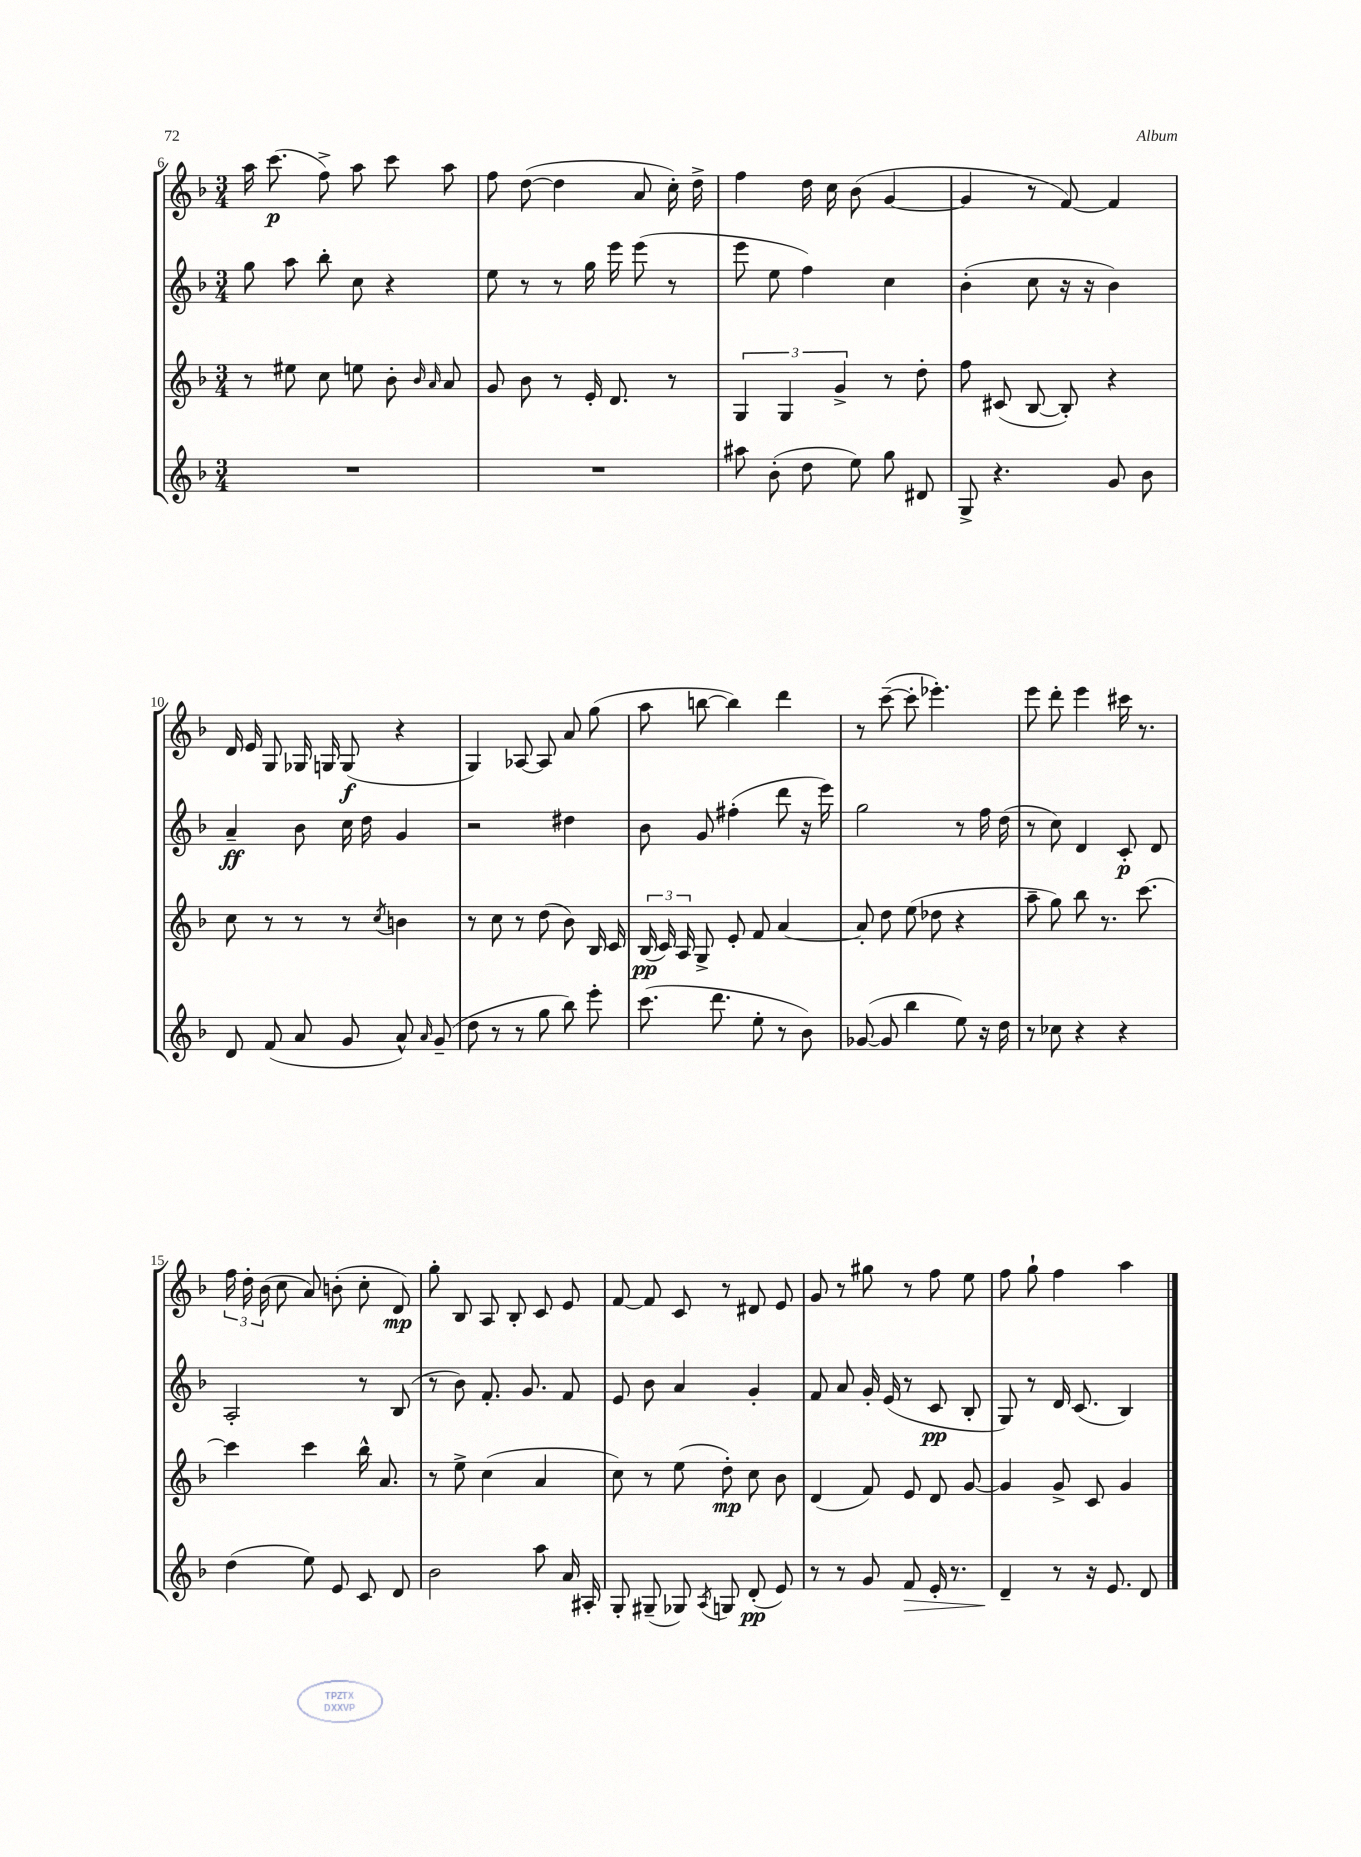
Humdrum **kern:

**kern	**dynam	**kern	**dynam	**kern	**dynam	**kern	**dynam
*part4	*part4	*part3	*part3	*part2	*part2	*part1	*part1
*staff4	*staff4	*staff3	*staff3	*staff2	*staff2	*staff1	*staff1
*clefG2	*	*clefG2	*	*clefG2	*	*clefG2	*
*k[b-]	*	*k[b-]	*	*k[b-]	*	*k[b-]	*
*M3/4	*	*M3/4	*	*M3/4	*	*M3/4	*
=6	=6	=6	=6	=6	=6	=6	=6
2.r	.	8r	.	8gg\	.	16aa\	.
.	.	.	.	.	.	(8.ccc\	p
.	.	8ee#X\	.	8aa\	.	.	.
.	.	8cc\	.	8bb-'\	.	8ff^\)	.
.	.	8een\	.	8cc\	.	8aa\	.
.	.	8b-'\	.	4r	.	8ccc\	.
.	.	16qqb-/	.	.	.	.	.
.	.	16qqa/	.	.	.	.	.
.	.	8a/	.	.	.	8aa\	.
=7	=7	=7	=7	=7	=7	=7	=7
2.r	.	8g/	.	8ee\	.	8ff\	.
.	.	8b-\	.	8r	.	([8dd\	.
.	.	8r	.	8r	.	4dd\]	.
.	.	16e'/	.	16gg\	.	.	.
.	.	8.d/	.	16eee\	.	.	.
.	.	.	.	(8eee\	.	8a/	.
.	.	8r	.	8r	.	16cc'\)	.
.	.	.	.	.	.	16dd^\	.
=8	=8	=8	=8	=8	=8	=8	=8
8aa#X\	.	6G/	.	8eee\	.	4ff\	.
(8b-'\	.	.	.	8ee\	.	.	.
.	.	6G/	.	.	.	.	.
8dd\	.	.	.	4ff\)	.	16dd\	.
.	.	.	.	.	.	16cc\	.
.	.	6g^/	.	.	.	.	.
8ee\)	.	.	.	.	.	(8b-\	.
8gg\	.	8r	.	4cc\	.	[4g/	.
8d#X/	.	8dd'\	.	.	.	.	.
=9	=9	=9	=9	=9	=9	=9	=9
8G^/	.	8ff\	.	(4b-'\	.	4g/]	.
4.r	.	(8c#X/	.	.	.	.	.
.	.	[8B-/	.	8cc\	.	8r	.
.	.	8B-'/])	.	16r	.	[8f/)	.
.	.	.	.	16r	.	.	.
8g/	.	4r	.	4b-\)	.	4f/]	.
8b-\	.	.	.	.	.	.	.
!!LO:LB:g=z
=10	=10	=10	=10	=10	=10	=10	=10
8d/	.	8cc\	.	4a~/	ff	16d/	.
.	.	.	.	.	.	16e/	.
(8f/	.	8r	.	.	.	8G/	.
8a/	.	8r	.	8b-\	.	16G-X/	.
.	.	.	.	.	.	16Gn/	.
8g/	.	8r	.	16cc\	.	(8G/	f
.	.	.	.	16dd\	.	.	.
.	.	8qcc/	.	.	.	.	.
8a^^/)	.	4bn\	.	4g/	.	4r	.
16qqa/	.	.	.	.	.	.	.
(8g~/	.	.	.	.	.	.	.
=11	=11	=11	=11	=11	=11	=11	=11
8dd\	.	8r	.	2r	.	4G/)	.
8r	.	8cc\	.	.	.	.	.
8r	.	8r	.	.	.	[8A-X/	.
8gg\	.	(8dd\	.	.	.	8A-/]	.
8bb-\)	.	8b-\)	.	4dd#X\	.	8a/	.
8eee'\	.	16B-/	.	.	.	(8gg\	.
.	.	16c/	.	.	.	.	.
=12	=12	=12	=12	=12	=12	=12	=12
(8.ccc\	.	(24B-/	pp	8b-\	.	8aa\	.
.	.	24c/)	.	.	.	.	.
.	.	24A/	.	.	.	.	.
.	.	8G^/	.	8g/	.	[8bbn\	.
8.ddd\	.	.	.	.	.	.	.
.	.	8e'/	.	(4ff#X'\	.	4bb\])	.
8ee'\	.	8f/	.	.	.	.	.
8r	.	[4a/	.	8ddd\	.	4ddd\	.
8b-\)	.	.	.	16r	.	.	.
.	.	.	.	16eee\)	.	.	.
=13	=13	=13	=13	=13	=13	=13	=13
([8g-X/	.	8a'/]	.	2gg\	.	8r	.
8g-/]	.	8dd\	.	.	.	([8ccc~\	.
4bb-\	.	(8ee\	.	.	.	8ccc'\]	.
.	.	8dd-X\	.	.	.	4.eee-X'\)	.
8ee\)	.	4r	.	8r	.	.	.
16r	.	.	.	16ff\	.	.	.
16dd\	.	.	.	(16dd\	.	.	.
=14	=14	=14	=14	=14	=14	=14	=14
8r	.	8aa~\	.	8r	.	8eee\	.
8cc-X\	.	8gg\)	.	8cc\)	.	8ddd'\	.
4r	.	8bb-\	.	4d/	.	4eee\	.
.	.	8.r	.	.	.	.	.
4r	.	.	.	8c'/	p	16ccc#X\	.
.	.	[8.ccc\	.	.	.	8.r	.
.	.	.	.	8d/	.	.	.
!!LO:LB:g=z
=15	=15	=15	=15	=15	=15	=15	=15
(4dd\	.	4ccc\]	.	2A'/	.	24ff\	.
.	.	.	.	.	.	24dd'\	.
.	.	.	.	.	.	(24b-\	.
.	.	.	.	.	.	8cc\	.
8ee\)	.	4ccc\	.	.	.	8a/)	.
8e/	.	.	.	.	.	(8bn'\	.
8c/	.	16bb-^^\	.	8r	.	8cc'\	.
.	.	8.a/	.	.	.	.	.
8d/	.	.	.	(8B-/	.	8d/)	mp
=16	=16	=16	=16	=16	=16	=16	=16
2b-\	.	8r	.	8r	.	8gg'\	.
.	.	8ee^\	.	8b-\)	.	8B-/	.
.	.	(4cc\	.	8.f'/	.	8A/	.
.	.	.	.	.	.	8B-'/	.
.	.	.	.	8.g/	.	.	.
8aa\	.	4a/	.	.	.	8c/	.
16a/	.	.	.	8f/	.	8e/	.
16A#X'/	.	.	.	.	.	.	.
=17	=17	=17	=17	=17	=17	=17	=17
8G'/	.	8cc\)	.	8e/	.	[8f/	.
(8G#X~/	.	8r	.	8b-\	.	8f/]	.
8G-X/)	.	(8ee\	.	4a/	.	8c/	.
8qA/	.	.	.	.	.	.	.
8Gn/	.	8dd'\)	mp	.	.	8r	.
(8d'/	pp	8cc\	.	4g'/	.	8d#X/	.
8e/)	.	8b-\	.	.	.	8e/	.
=18	=18	=18	=18	=18	=18	=18	=18
8r	.	(4d/	.	8f/	.	8g/	.
8r	.	.	.	8a/	.	8r	.
8g/	.	8f/)	.	16g'/	.	8gg#X\	.
.	.	.	.	(16e/	.	.	.
!	!LO:HP:b	!	!	!	!	!	!
8f/	>	8e/	.	8r	.	8r	.
16e'/	.	8d/	.	8c/	pp	8ff\	.
8.r	.	.	.	.	.	.	.
.	.	[8g/	.	8B-'/	.	8ee\	.
=19	=19	=19	=19	=19	=19	=19	=19
4d~/	.	4g/]	.	8G/)	.	8ff\	.
.	.	.	.	8r	.	8gg`\	.
8r	]	8g^/	.	16d/	.	4ff\	.
.	.	.	.	(8.c/	.	.	.
16r	.	8c/	.	.	.	.	.
8.e/	.	.	.	.	.	.	.
.	.	4g/	.	4B-/)	.	4aa\	.
8d/	.	.	.	.	.	.	.
==	==	==	==	==	==	==	==
*-	*-	*-	*-	*-	*-	*-	*-
